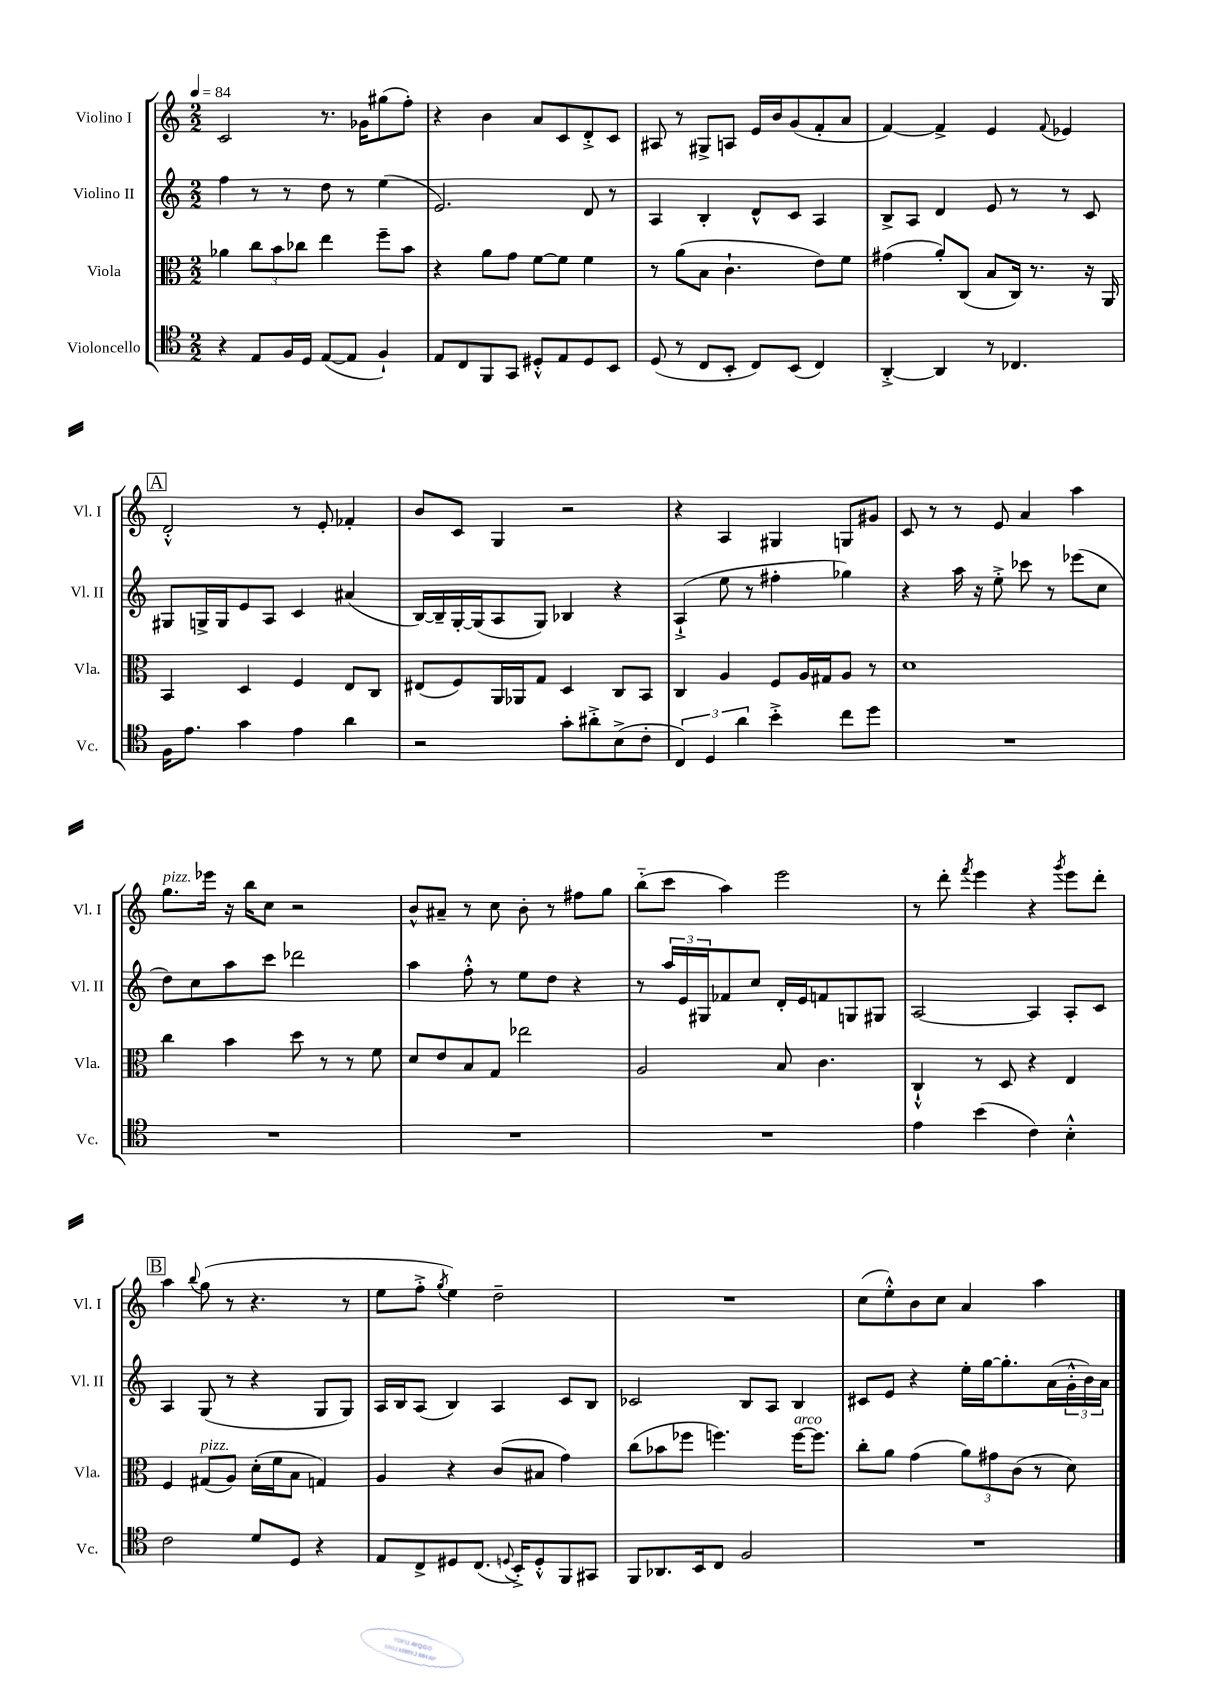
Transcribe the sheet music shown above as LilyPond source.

<<
\new StaffGroup <<
\new Staff = "s0" \with { instrumentName = "Violino I" shortInstrumentName = "Vl. I" } {
    \clef treble \key c \major \numericTimeSignature \time 2/2 \tempo 4 = 84
    c'2 r8. ges'16 gis''8( f''8-.) |
    r4 b'4 a'8 c'8 d'8-.-> c'8 |
    ais8 r8 gis8-> a8 e'16 b'16 g'8( f'8-. a'8 |
    f'4~) f'4-> e'4 \appoggiatura { f'8 } ees'4 |
    \mark \markup { \box "A" } d'2-.-^ r8 e'8-. fes'4-. |
    b'8 c'8 g4 r2 |
    r4 a4 gis4 g8 gis'8 |
    c'8 r8 r8 e'8 a'4 a''4 |
    g''8.^\markup { \italic "pizz." } ees'''16 r16 b''16 c''8 r2 |
    b'8-^ ais'8-- r8 c''8 b'8-. r8 fis''8 g''8 |
    b''8-_( c'''8 a''4) e'''2 |
    r8 d'''8-. \acciaccatura { f'''8 } e'''4 r4 \acciaccatura { g'''8 } e'''8 d'''8-. |
    \mark \markup { \box "B" } a''4 \appoggiatura { b''8 } g''8( r8 r4. r8 |
    e''8 f''8-.-> \acciaccatura { g''8 } e''4) d''2-- |
    R1 |
    c''8( e''8-.-^) b'8 c''8 a'4 a''4 \bar "|." |
}
\new Staff = "s1" \with { instrumentName = "Violino II" shortInstrumentName = "Vl. II" } {
    \clef treble \key c \major \numericTimeSignature \time 2/2
    f''4 r8 r8 d''8 r8 e''4( |
    e'2.) d'8 r8 |
    a4 b4-. d'8-^ c'8 a4 |
    b8-> a8 d'4 e'8 r8 r8 c'8 |
    \mark \markup { \box "A" } gis8 g16-> g16 e'8 a8 c'4 ais'4( |
    b16~) b16-- g16~-. g16( a8 g8) bes4 r4 |
    a4-!->( e''8 r8 fis''4-. ges''4) |
    r4 a''16 r16 e''8-.-> ces'''8 r8 ees'''8( c''8 |
    d''8) c''8 a''8 c'''8 des'''2 |
    a''4 f''8-.-^ r8 e''8 d''8 r4 |
    r8 \tuplet 3/2 { a''16 e'16 gis16 } fes'8 c''8 d'16-. e'16 f'8 g8 gis8 |
    a2~ a4 a8-. c'8 |
    \mark \markup { \box "B" } a4 g8( r8 r4 g8 g8) |
    a16 b16 a8( b4) a4 c'8 b8 |
    ces'2 b8 a8 b4 |
    cis'8 e'8 r4 e''16-. g''16~ g''8.-. a'16( \tuplet 3/2 { g'16-.-^ b'16) a'16 } \bar "|." |
}
\new Staff = "s2" \with { instrumentName = "Viola" shortInstrumentName = "Vla." } {
    \clef alto \key c \major \numericTimeSignature \time 2/2
    aes'4 \tuplet 3/2 { c''8 b'8 ces''8 } e''4 f''8-- b'8 |
    r4 a'8 g'8 f'8~ f'8 f'4 |
    r8 a'8( b8 c'4.-! e'8) f'8 |
    gis'4( a'8-.) c8( b8 c16) r8. r16 a,16 |
    \mark \markup { \box "A" } b,4 d4 f4 e8 c8 |
    eis8( f8) a,16 aes,16 g8 d4 c8 b,8 |
    c4 a4 f8 a16 gis16 a8 r8 |
    d'1 |
    c''4 b'4 d''8 r8 r8 f'8 |
    d'8 e'8 b8 g8 ees''2 |
    a2 b8 c'4. |
    c4-!-^ r8 d8 r4 e4 |
    \mark \markup { \box "B" } f4 gis8^\markup { \italic "pizz." }( a8) d'16-.( f'16 b8 g4) |
    a4 r4 c'8( bis8 g'4) |
    c''8( bes'8 fes''8 f''4.) f''16~^\markup { \italic "arco" } f''8. |
    c''8-. a'8 g'4( \tuplet 3/2 { a'8) gis'8 c'8( } r8 d'8) \bar "|." |
}
\new Staff = "s3" \with { instrumentName = "Violoncello" shortInstrumentName = "Vc." } {
    \clef tenor \key c \major \numericTimeSignature \time 2/2
    r4 e8 f16 d16 e8~( e8 f4-!) |
    e8 c8 f,8 g,8 dis8-.-^ e8 dis8 b,8 |
    d8( r8 c8 b,8-. c8) b,8( c4) |
    a,4~-.-> a,4 r8 ces4. |
    \mark \markup { \box "A" } f16 e'8. g'4 e'4 a'4 |
    r2 g'8-. ais'8-.-> b8->( c'8-. |
    \tuplet 3/2 { c4) d4 a'4 } b'4-.-> c''8 d''8 |
    R1 |
    R1 |
    R1 |
    R1 |
    e'4 b'4( c'4) b4-.-^ |
    \mark \markup { \box "B" } c'2 d'8 d8 r4 |
    e8 c8-> dis8 c8.( \appoggiatura { d8 } b,16-.->) d8-.-^ f,8 gis,8 |
    f,8 aes,8. b,16 c8 f2 |
    R1 \bar "|." |
}
>>
>>
\layout { \context { \Score \remove "Bar_number_engraver" } }
